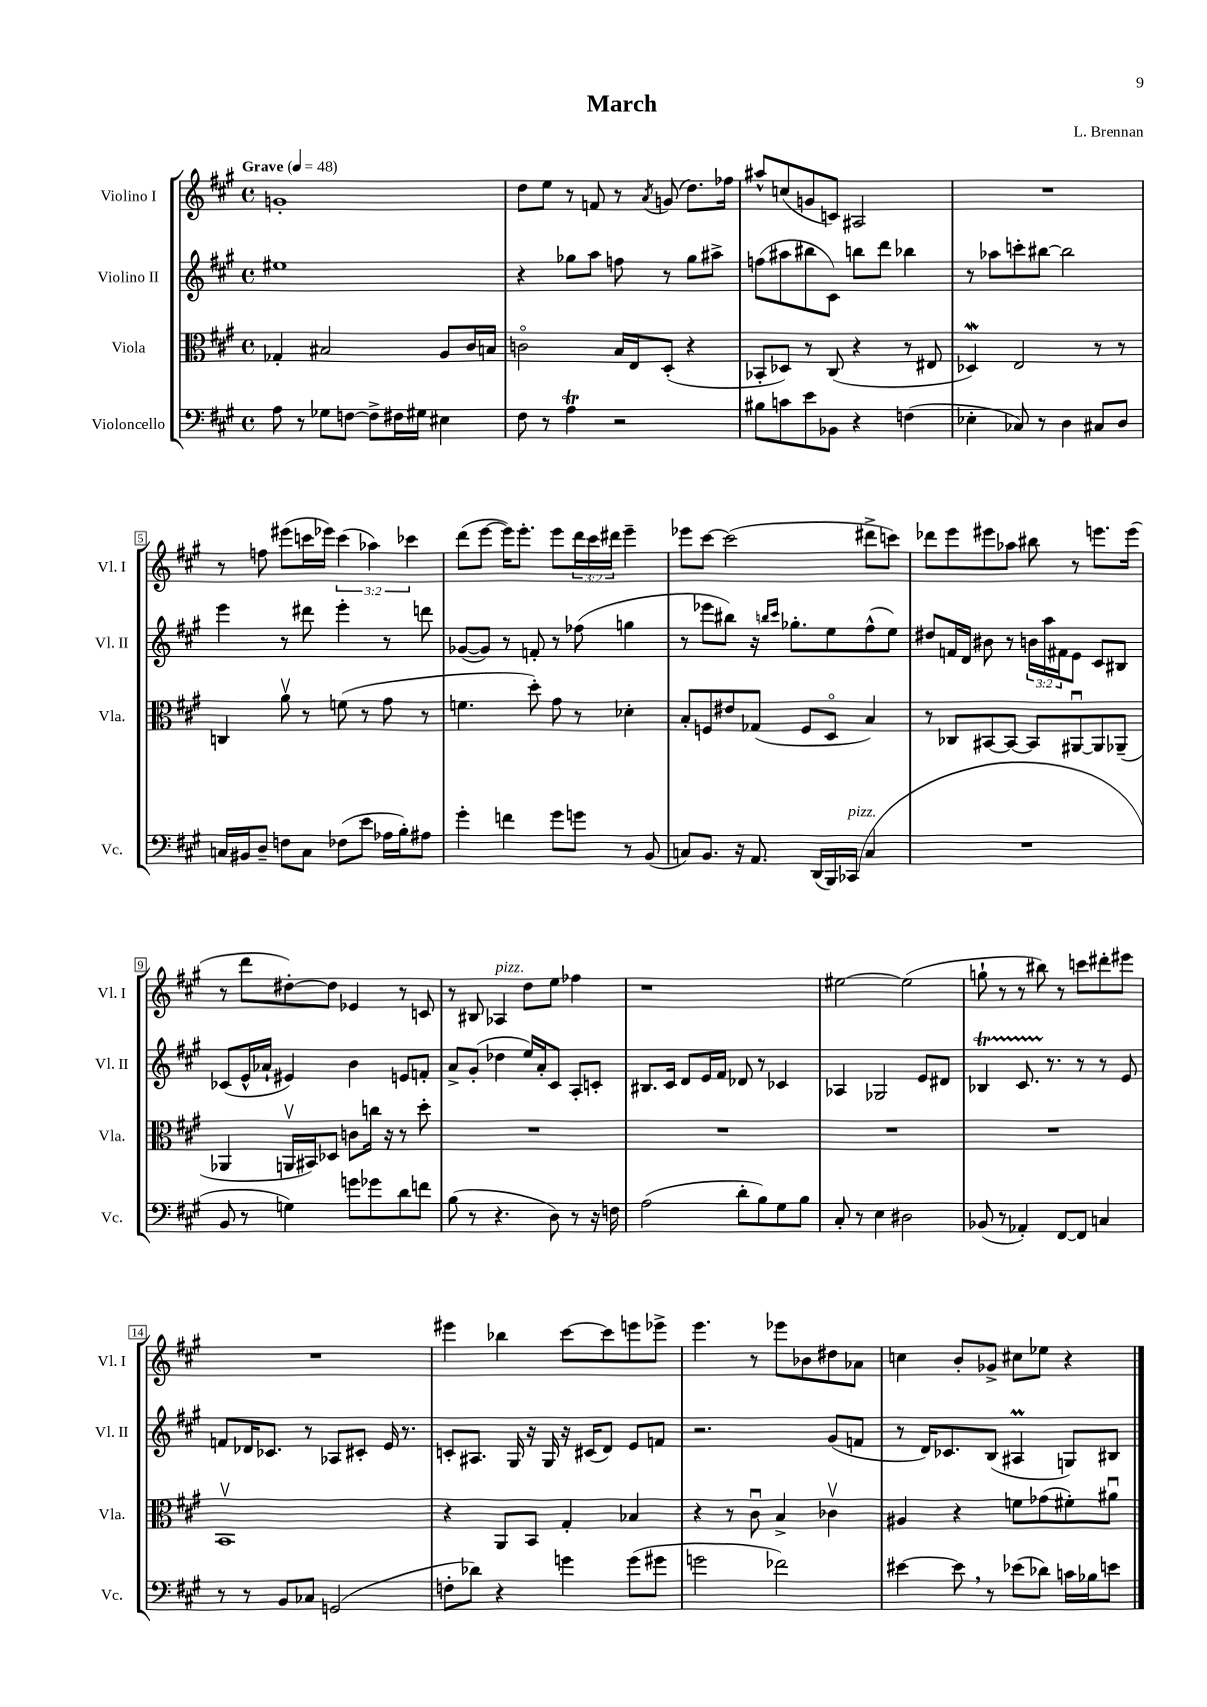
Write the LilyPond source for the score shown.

\header { title = "March" composer = "L. Brennan" }
<<
\new StaffGroup <<
\new Staff = "s0" \with { instrumentName = "Violino I" shortInstrumentName = "Vl. I" } {
    \clef treble \key a \major \defaultTimeSignature \time 4/4 \override Staff.TupletNumber.text = #tuplet-number::calc-fraction-text \tempo "Grave" 4 = 48
    g'1-. |
    d''8 e''8 r8 f'8 r8 \acciaccatura { a'8 } g'8( d''8.) fes''16 |
    ais''8-^ c''8( g'8 c'8) ais2 |
    R1 |
    r8 f''8 eis'''8( c'''16 ees'''16) \tuplet 3/2 { c'''4( aes''4) ces'''4 } |
    d'''8( e'''8~ e'''16) e'''8.-. e'''8 \tuplet 3/2 { d'''16 cis'''16 dis'''16 } e'''4-- |
    ees'''8 cis'''8~ cis'''2( dis'''8-> c'''8) |
    des'''8 e'''8 eis'''8 aes''8 bis''8 r8 e'''8. e'''16( |
    r8 d'''8 dis''8~-.) dis''8 ees'4 r8 c'8 |
    r8 bis8 aes4^\markup { \italic "pizz." } d''8 e''8 fes''4 |
    r1 |
    eis''2~ eis''2( |
    g''8-! r8 r8 bis''8) r8 c'''8 dis'''8-. eis'''8 |
    R1 |
    eis'''4 bes''4 cis'''8~ cis'''8 e'''8 ees'''8-> |
    e'''4. r8 ees'''8 bes'8 dis''8 aes'8 |
    c''4 b'8-. ges'8-> cis''8 ees''8 r4 \bar "|." |
}
\new Staff = "s1" \with { instrumentName = "Violino II" shortInstrumentName = "Vl. II" } {
    \clef treble \key a \major \defaultTimeSignature \time 4/4 \override Staff.TupletNumber.text = #tuplet-number::calc-fraction-text
    eis''1 |
    r4 ges''8 a''8 f''8 r8 ges''8 ais''8-> |
    f''8( ais''8 bis''8 cis'8) b''8 d'''8 bes''4 |
    r8 aes''8 c'''8-. bis''8~ bis''2 |
    e'''4 r8 dis'''8 e'''4-. r8 d'''8 |
    ges'8~( ges'8) r8 f'8-. r8 fes''8( g''4 |
    r8 ees'''8 bis''8) r16 \grace { b''16 cis'''16 } ges''8.-. e''8 fis''8-^( e''8) |
    dis''8 f'16 d'16 bis'8 r8 \tuplet 3/2 { b'16 a''16 fis'16 } e'8 cis'8 bis8 |
    ces'8( e'16-^ aes'16-! eis'4) b'4 e'8 f'8-. |
    a'8-> gis'8-.( des''4 e''16) a'16-. cis'8 a8-. c'8-. |
    bis8. cis'16 d'8 e'16 fis'16 des'8 r8 ces'4 |
    aes4 ges2 e'8 dis'8 |
    bes4\startTrillSpan cis'8. r8.\stopTrillSpan r8 r8 e'8 |
    f'8 des'16 ces'8. r8 aes8 cis'8-. e'16 r8. |
    c'8-. ais8. gis16 r16 gis16 r16 cis'16( d'8) e'8 f'8 |
    r2. gis'8( f'8 |
    r8 d'16) ces'8. b8( ais4\prall g8) bis8 \bar "|." |
}
\new Staff = "s2" \with { instrumentName = "Viola" shortInstrumentName = "Vla." } {
    \clef alto \key a \major \defaultTimeSignature \time 4/4
    ges4-. bis2 a8 cis'16 b16 |
    c'2\flageolet b16 e16 d8-.( r4 |
    bes,8-. des8) r8 cis8( r4 r8 eis8 |
    des4\mordent) e2 r8 r8 |
    c4 a'8\upbow r8 f'8( r8 gis'8 r8 |
    f'4. d''8-.) gis'8 r8 des'4-. |
    b8-. f8 eis'8 ges8( f8 d8\flageolet b4) |
    r8 ces8 bis,8~ bis,8~ bis,8 ais,8~\downbow ais,8 aes,8--( |
    aes,4 a,16\upbow bis,16) des8 c'8 c''16 r16 r8 d''8-. |
    R1 |
    R1 |
    R1 |
    R1 |
    b,1\upbow |
    r4 a,8 b,8 gis4-. bes4 |
    r4 r8 cis'8\downbow b4-> ces'4\upbow |
    ais4 r4 f'8 ges'8( fis'8-.) ais'8\downbow \bar "|." |
}
\new Staff = "s3" \with { instrumentName = "Violoncello" shortInstrumentName = "Vc." } {
    \clef bass \key a \major \defaultTimeSignature \time 4/4
    a8 r8 ges8 f8~ f8-> fis16 gis16 eis4 |
    fis8 r8 a4\trill r2 |
    bis8 c'8 e'8 bes,8 r4 f4( |
    ees4-. ces8) r8 d4 cis8 d8 |
    c16 bis,16 d8-- f8 c8 fes8( e'8 aes16 b16-.) ais8 |
    gis'4-. f'4 gis'8 g'8 r8 b,8( |
    c8) b,8. r16 a,8. d,16( b,,16) ces,16^\markup { \italic "pizz." }( c4 |
    R1 |
    b,8 r8 g4) g'8 ges'8 d'8 f'8 |
    b8( r8 r4. d8) r8 r16 f16 |
    a2( d'8-. b8) gis8 b8 |
    cis8-. r8 e4 dis2 |
    bes,8( r8 aes,4-.) fis,8~ fis,8 c4 |
    r8 r8 b,8 ces8 g,2( |
    f8-. des'8) r4 g'4 g'8( gis'8 |
    g'2 fes'2) |
    eis'4~ eis'8 \breathe r8 ees'8( des'8) c'16 bes16 e'8 \bar "|." |
}
>>
>>
\layout { \context { \Score \override BarNumber.stencil = #(make-stencil-boxer 0.1 0.3 ly:text-interface::print) } }
